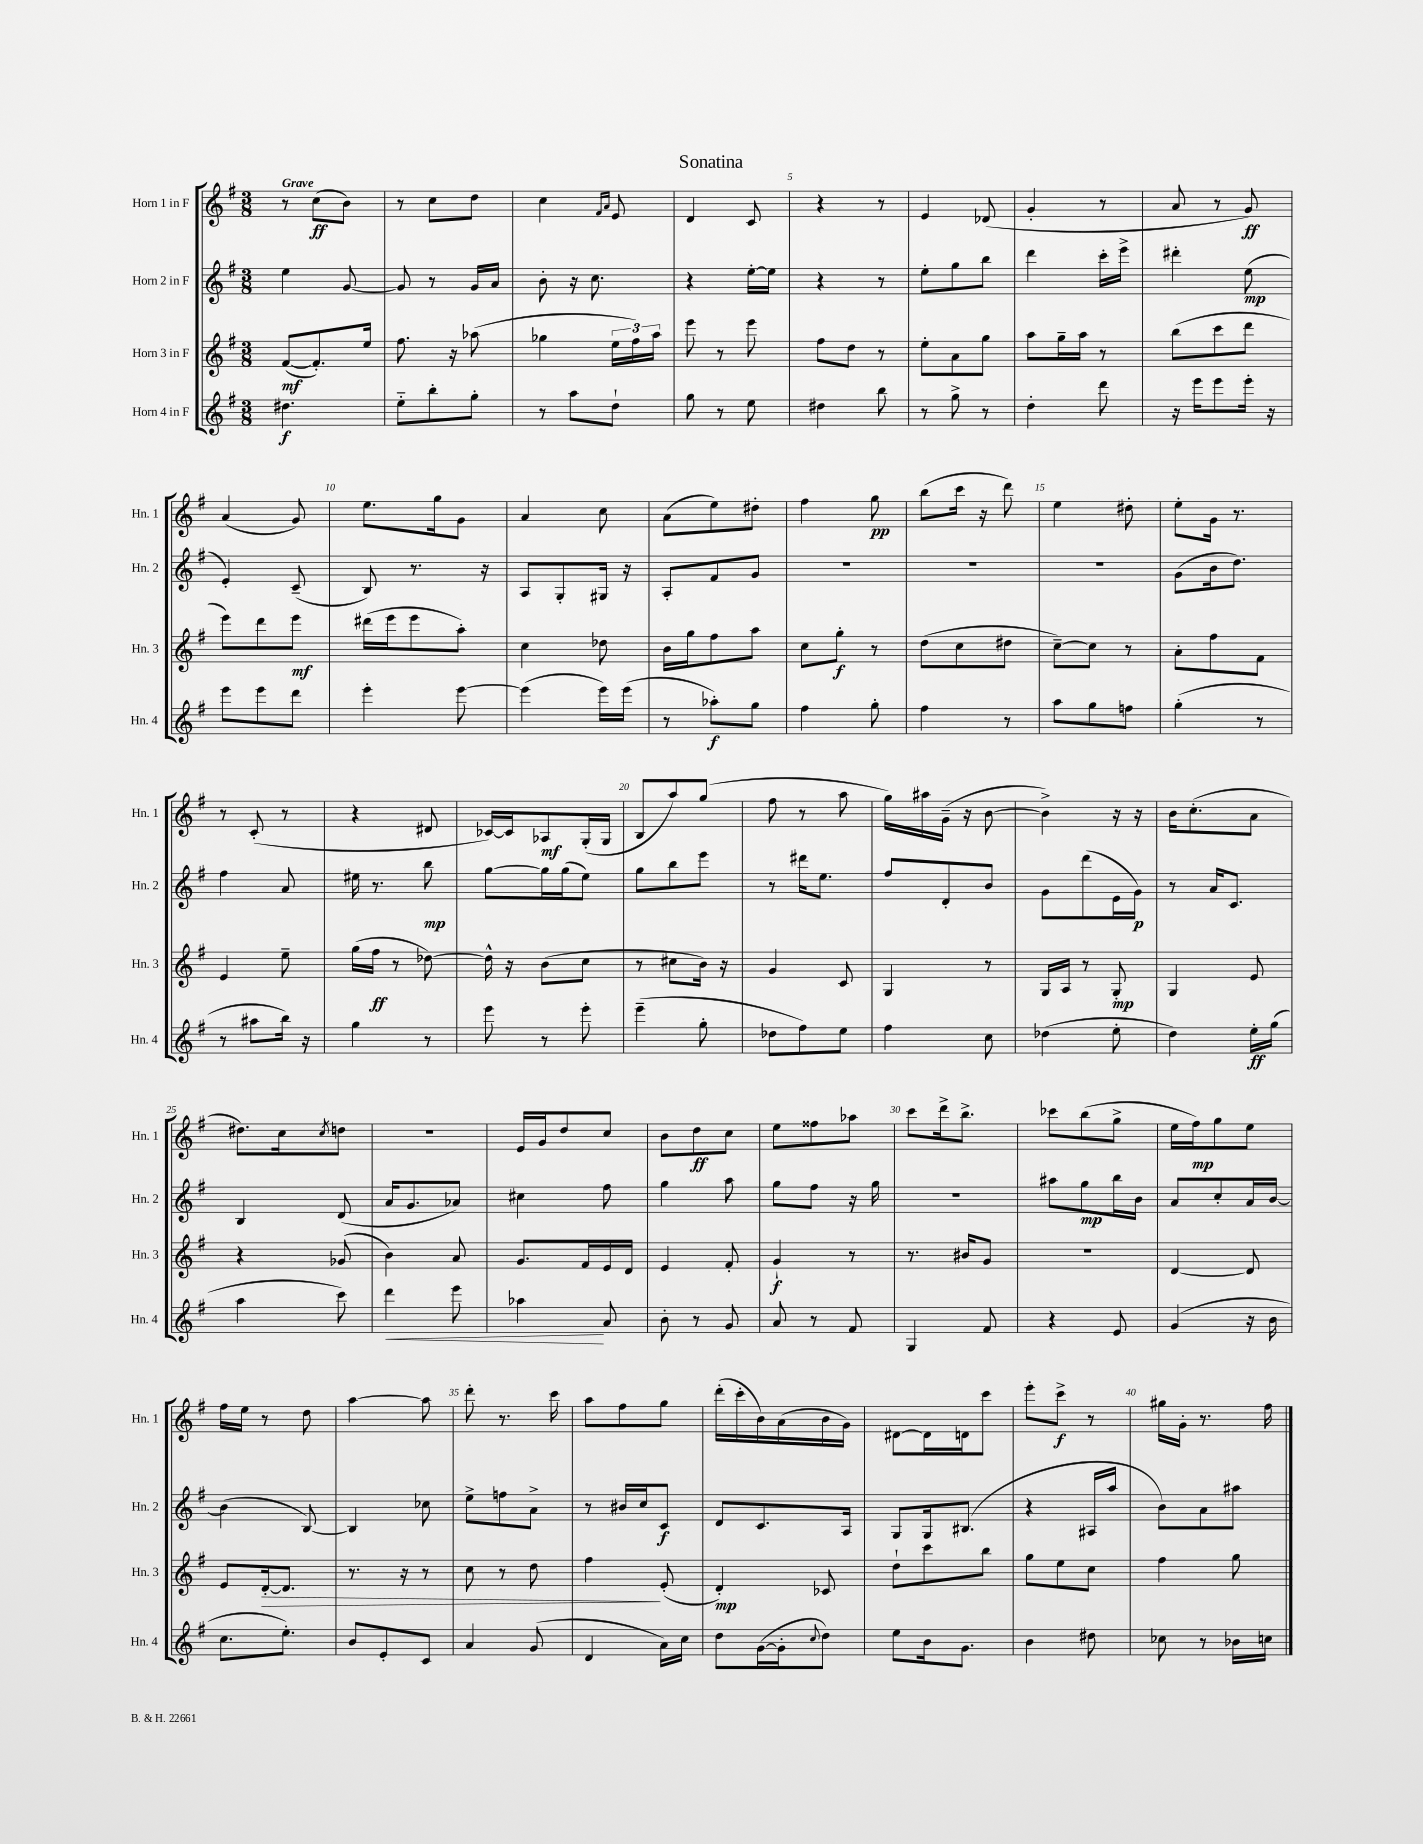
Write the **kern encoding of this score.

**kern	**kern	**kern	**kern
*staff4	*staff3	*staff2	*staff1
*clefG2	*clefG2	*clefG2	*clefG2
*k[f#]	*k[f#]	*k[f#]	*k[f#]
*M3/8	*M3/8	*M3/8	*M3/8
4.dd#	([8f#	4ee	8r
.	8.f#'])	.	(8cc
.	.	[8g	8b)
.	16ee	.	.
=	=	=	=
8ee'~	8.ff#	8g]	8r
8bb'	.	8r	8cc
.	16r	.	.
8gg'	(8aa-	16g	8dd
.	.	16a	.
=	=	=	=
8r	4gg-	8b'	4cc
8aa	.	16r	.
.	.	8.cc	.
.	.	.	16qqf#
.	.	.	16qqa
8dd`	24ee	.	8e
.	24ff#)	.	.
.	24aa	.	.
=	=	=	=
8gg	8eee	4r	4d
8r	8r	.	.
8ee	8eee	[16ee'	8c
.	.	16ee]	.
=	=	=	=
4dd#	8ff#	4r	4r
.	8dd	.	.
8bb	8r	8r	8r
=	=	=	=
8r	8ee'	8ee'	4e
8gg^	8a	8gg	.
8r	8gg	8bb	(8d-
=	=	=	=
4dd'	8aa	4ddd	4g'
.	16gg~	.	.
.	16aa	.	.
8ddd	8r	16ccc'	8r
.	.	16eee^	.
=	=	=	=
16r	(8bb	4ddd#'	8a
16eee	.	.	.
8eee	8ccc	.	8r
16eee'	8ddd	(8ee	8g)
16r	.	.	.
=	=	=	=
8eee	8eee)	4e')	(4a
8eee	8ddd	.	.
8ddd	8eee	(8c~	8g)
=	=	=	=
4eee'	(16ddd#	8B)	8.ee
.	16eee	.	.
.	8eee	8.r	.
.	.	.	16gg
[8eee	8aa')	.	8g
.	.	16r	.
=	=	=	=
(4eee]	4cc	8A	4a
.	.	8G'	.
16eee)	8dd-	16G#	8cc
(16eee	.	16r	.
=	=	=	=
8r	16b	8A'	(8a
.	16gg	.	.
8aa-')	8ff#	8f#	8ee)
8gg	8aa	8g	8dd#'
=	=	=	=
4ff#	8cc	4.r	4ff#
.	8gg'	.	.
8gg'	8r	.	8gg
=	=	=	=
4ff#	(8dd	4.r	(8bb
.	8cc	.	16ccc
.	.	.	16r
8r	8dd#	.	8ddd)
=	=	=	=
8aa	[8cc~)	4.r	4ee
8gg	8cc]	.	.
8ff	8r	.	8dd#'
=	=	=	=
(4gg'	8a'	(8g	8ee'
.	8ff#	16b	16g
.	.	8.dd)	8.r
8r	8f#	.	.
=	=	=	=
8r	4e	4ff#	8r
8aa#	.	.	(8c'
16bb)	8ee~	8a	8r
16r	.	.	.
=	=	=	=
4gg	(16gg	16ee#	4r
.	16ff#	8.r	.
.	8r	.	.
8r	[8dd-)	8bb	8d#
=	=	=	=
8eee	16dd-^^]	[8gg	[16c-)
.	16r	.	16c-]
8r	(8b	16gg]	8A-
.	.	(16gg	.
8eee'	8cc	8ee)	(16G'
.	.	.	16G
=	=	=	=
(4eee~	8r	8gg	8B
.	8cc#	8bb	8aa)
8gg'	16b)	8eee	(8gg
.	16r	.	.
=	=	=	=
8dd-	4g	8r	8ff#
8ff#)	.	16ddd#	8r
.	.	8.ee	.
8ee	8c	.	8aa
=	=	=	=
4ff#	4G	8ff#	16gg)
.	.	.	16aa#
.	.	8d'	(16g~
.	.	.	16r
8cc	8r	8b	[8b
=	=	=	=
(4dd-	16G	8g	4b^])
.	16A	.	.
.	8r	(8ddd	.
8ee'	8G'	16e	16r
.	.	16g)	16r
=	=	=	=
4dd)	4G	8r	16b
.	.	.	(8.cc'
.	.	16a	.
.	.	8.c	.
16ee'	8e	.	8a
(16gg	.	.	.
=	=	=	=
4aa	4r	4B	8.dd#)
.	.	.	16cc
.	.	.	8qcc
8ccc)	(8g-	(8d	8dd
=	=	=	=
4ddd	4b)	16a	4.r
.	.	8.g	.
8eee	8a	8a-)	.
=	=	=	=
4aa-	8.g	4cc#	16e
.	.	.	16g
.	.	.	8dd
.	16f#	.	.
8a	16e	8ff#	8cc
.	16d	.	.
=	=	=	=
8b'	4e	4gg	8b
8r	.	.	8dd
8g	8f#'	8aa	8cc
=	=	=	=
8a	4g`	8gg	8ee
8r	.	8ff#	8ff##
8f#	8r	16r	8aa-
.	.	16gg	.
=	=	=	=
4G	8.r	4.r	8ccc
.	.	.	16ddd^
.	16b#	.	8.bb^
8f#	8g	.	.
=	=	=	=
4r	4.r	8aa#	8ccc-
.	.	8gg	(8bb
8e	.	16bb	8gg^
.	.	16b	.
=	=	=	=
(4g	[4d	8a	16ee
.	.	.	16ff#)
.	.	8cc'	8gg
16r	8d]	16a	8ee
16b	.	[16b	.
=	=	=	=
8.cc	8e	(4b]	16ff#
.	.	.	16ee
.	[16d'	.	8r
8.ee')	8.d]	.	.
.	.	[8B)	8dd
=	=	=	=
8b	8.r	4B]	[4aa
8e'	.	.	.
.	16r	.	.
8c	8r	8cc-	8aa]
=	=	=	=
4a	8cc	8ee^	8ddd'
.	8r	8ff	8.r
(8g	8dd	8a^	.
.	.	.	16ccc
=	=	=	=
4d	4ff#	8r	8aa
.	.	16b#	8ff#
.	.	16cc	.
16a)	(8e'	8c	8gg
16cc	.	.	.
=	=	=	=
8dd	4d')	8d	(16ddd'
.	.	.	16ccc'
([16g	.	8.c	16b)
16g']	.	.	(16a
8qqcc	.	.	.
8dd)	8c-	.	16b
.	.	16A	16g)
=	=	=	=
8ee	8dd`	8G	[8d#
16b	8ccc	16G	16d#]
8.g	.	(8.B#	16d
.	8bb	.	8ccc
=	=	=	=
4b	8gg	4r	8eee'
.	8ee	.	8ccc^
8dd#	8cc	16A#	8r
.	.	16aa	.
=	=	=	=
8cc-	4ff#	8b)	16gg#
.	.	.	16g'
8r	.	8a	8.r
16b-	8gg	8aa#	.
16cc	.	.	16ff#
==	==	==	==
*-	*-	*-	*-
